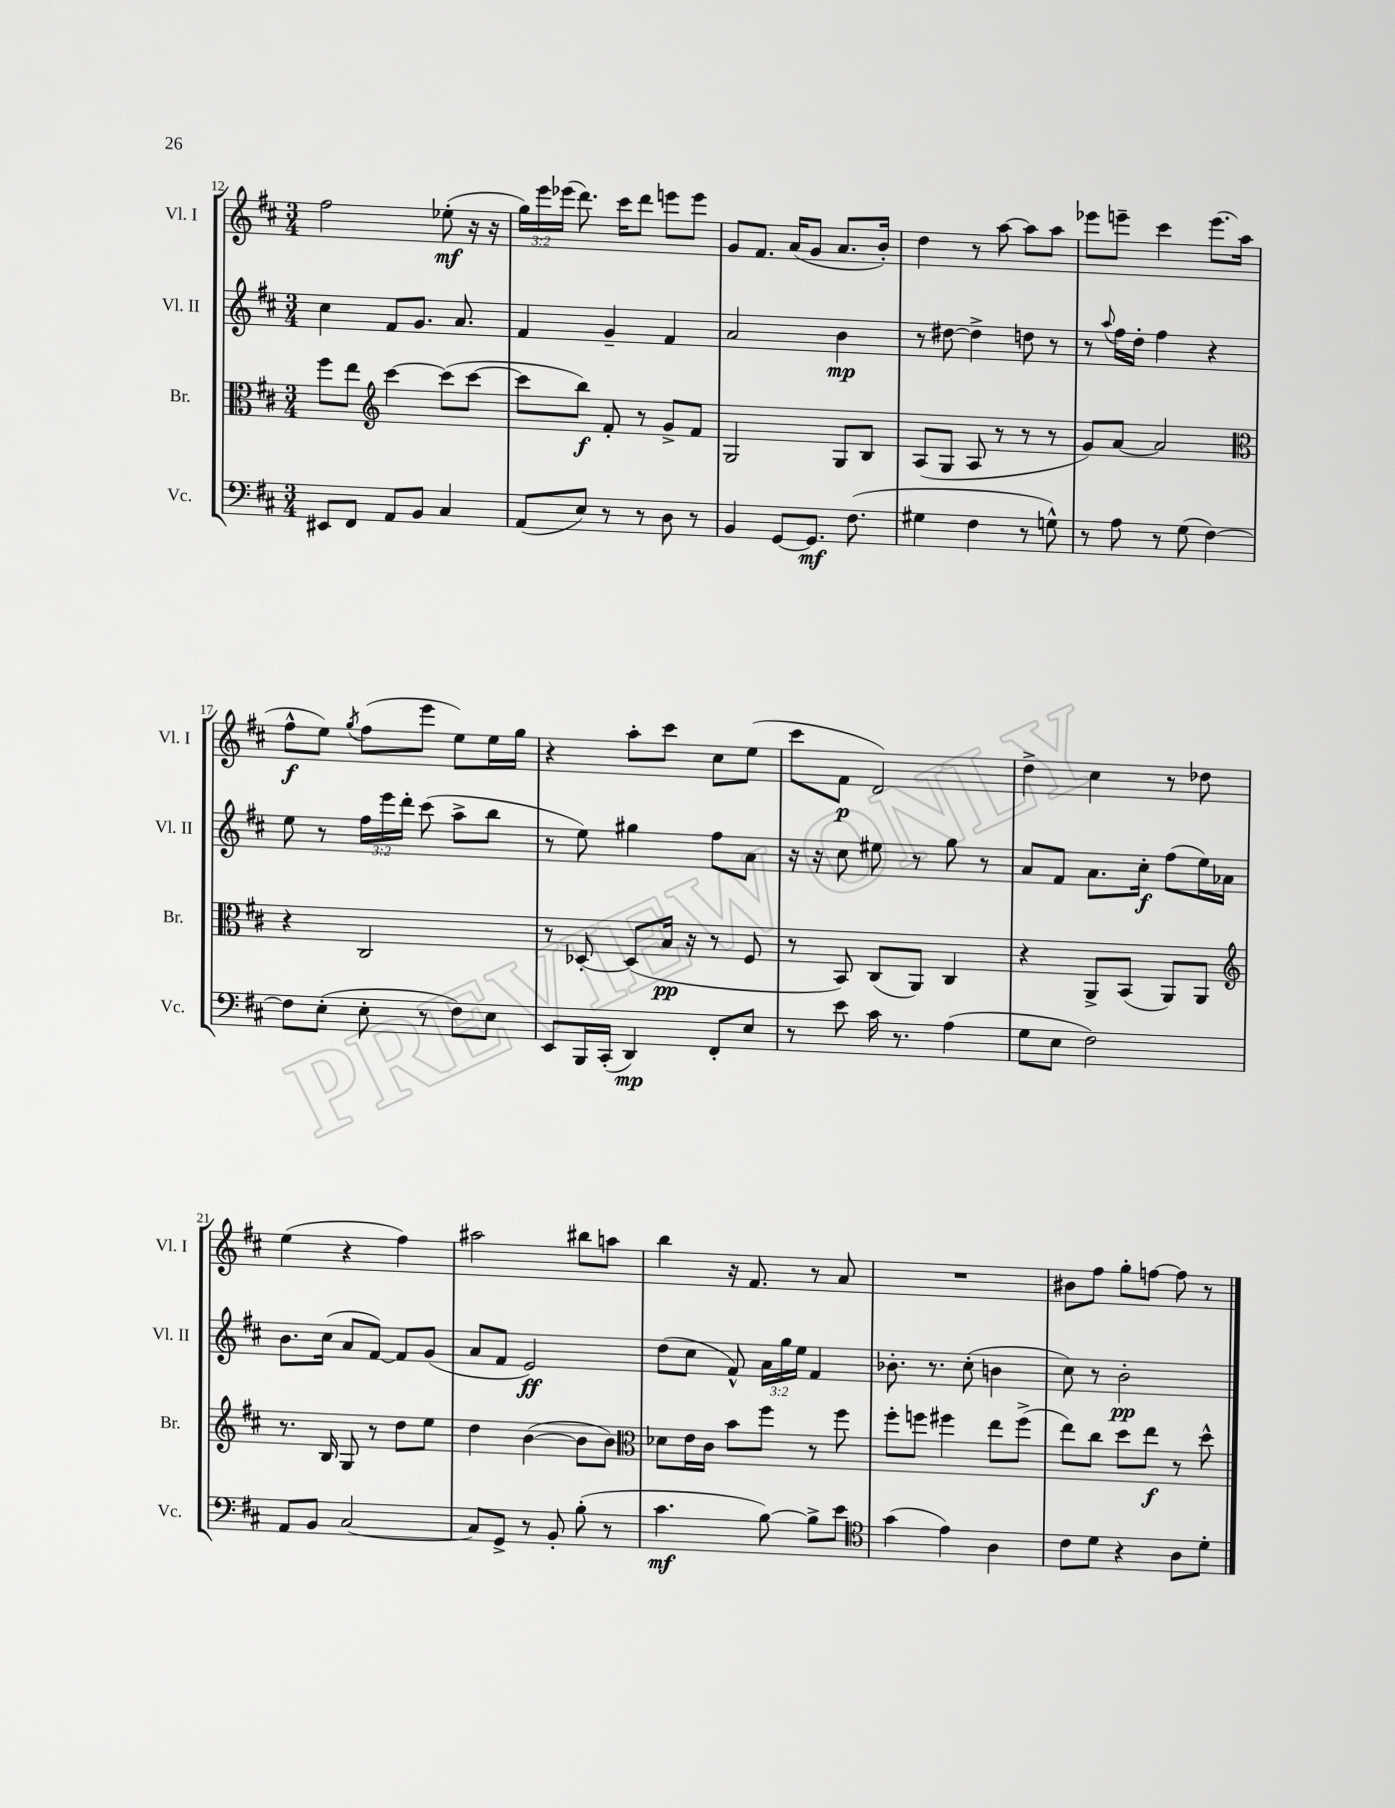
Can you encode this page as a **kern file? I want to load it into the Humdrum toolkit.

**kern	**kern	**kern	**kern
*staff4	*staff3	*staff2	*staff1
*clefF4	*clefC3	*clefG2	*clefG2
*k[f#c#]	*k[f#c#]	*k[f#c#]	*k[f#c#]
*M3/4	*M3/4	*M3/4	*M3/4
8EE#	8ff#	4cc#	2ff#
8FF#	8ee	.	.
*	*clefG2	*	*
8AA	[4ccc#	8f#	.
8BB	.	8.g	.
4C#	(8ccc#]	.	(8ee-'
.	.	8.a	.
.	[8ccc#	.	16r
.	.	.	16r
=	=	=	=
(8AA	8ccc#]	4f#	24gg)
.	.	.	24eee
.	.	.	(24eee-
8E)	8bb)	.	8.ddd)
8r	8f#'	4g~	.
.	.	.	16ccc#
8r	8r	.	8ddd
8D	8g^	4f#	8eee
8r	8f#	.	8eee
=	=	=	=
4BB	2G	2a	8g
.	.	.	8.f#
[8GG	.	.	.
.	.	.	(16a
8.GG]	.	.	8g
.	8G	4b	8.a
(8.F#	.	.	.
.	8B	.	.
.	.	.	16b')
=	=	=	=
4G#	(8A	8r	4dd
.	8G	[8dd#	.
4F#	8A	4dd#^]	8r
.	8r	.	[8aa
8r	8r	8dd	8aa]
8G^^)	8r	8r	8aa
=	=	=	=
8r	8g)	8r	8eee-
.	.	8qqaa	.
8A	[8a	16ff#	8eee~
.	.	16dd'	.
8r	2a]	4ff#	4ccc#
(8G	.	.	.
[4F#)	.	4r	(8.eee
.	.	.	16aa
=	=	=	=
*	*clefC3	*	*
8F#]	4r	8ee	8ff#^^
(8E'	.	8r	8ee)
.	.	.	8qgg
8E'	2C#	24ff#	(8ff#
.	.	24eee	.
.	.	24ddd'	.
8r	.	(8ccc#	8eee
8F#)	.	8aa^	8ee)
8E	.	8bb	16ee
.	.	.	16gg
=	=	=	=
8EE	8r	8r	4r
16BBB	[8D-'	8ee)	.
(16CC#'	.	.	.
4DD)	(8D-]	4gg#	8aa'
.	16B	.	8ccc#
.	16r	.	.
8FF#'	8r	8ff#	8cc#
8E	8F#	8a	(8ee
=	=	=	=
8r	8r	16r	8ccc#
.	.	16r	.
8e	8BB)	8cc#	8f#
16c#	(8C#	8ee#	2d)
8.r	.	.	.
.	8AA)	8r	.
(4A	4C#	8gg	.
.	.	8r	.
=	=	=	=
8G	4r	8a	4dd^
8E	.	8f#	.
2F#)	8AA^	8.a	4cc#
.	(8BB	.	.
.	.	16cc#'	.
.	8AA)	(8ff#	8r
.	8AA	16ee)	8dd-
.	.	16a-	.
=	=	=	=
*	*clefG2	*	*
8AA	8.r	8.b	(4ee
8BB	.	.	.
.	16B	(16cc#	.
[2C#	8G	8a	4r
.	8r	[8f#)	.
.	8dd	8f#]	4ff#)
.	8ee	(8g	.
=	=	=	=
8C#]	4dd	8a	2aa#
8GG^	.	8f#	.
8r	([4b	2e)	.
8BB'	.	.	.
(8B'	8b]	.	8bb#
8r	8b)	.	8aa
=	=	=	=
*	*clefC3	*	*
4.c#	8d-	(8dd	4bb
.	16e	8cc#	.
.	16c#	.	.
.	8b	8f#^^)	16r
.	.	.	8.f#
[8B)	8ff#	24a	.
.	.	24gg	.
.	.	24ee	.
8B^]	8r	4f#	8r
8e	8ff#	.	8a
=	=	=	=
*clefC4	*	*	*
(4g	8ff#'	8.b-'	2.r
.	8ff	.	.
.	.	8.r	.
4e)	4ff#	.	.
.	.	(8cc#'	.
4A	8ee	4b	.
.	(8ff#^	.	.
=	=	=	=
8c#	8ee)	8cc#)	8b#
8d	8cc#	8r	8ff#
4r	8dd	2b'	8gg'
.	8ee	.	[8ff
8A	8r	.	8ff]
8d'	8dd^^	.	8r
==	==	==	==
*-	*-	*-	*-
